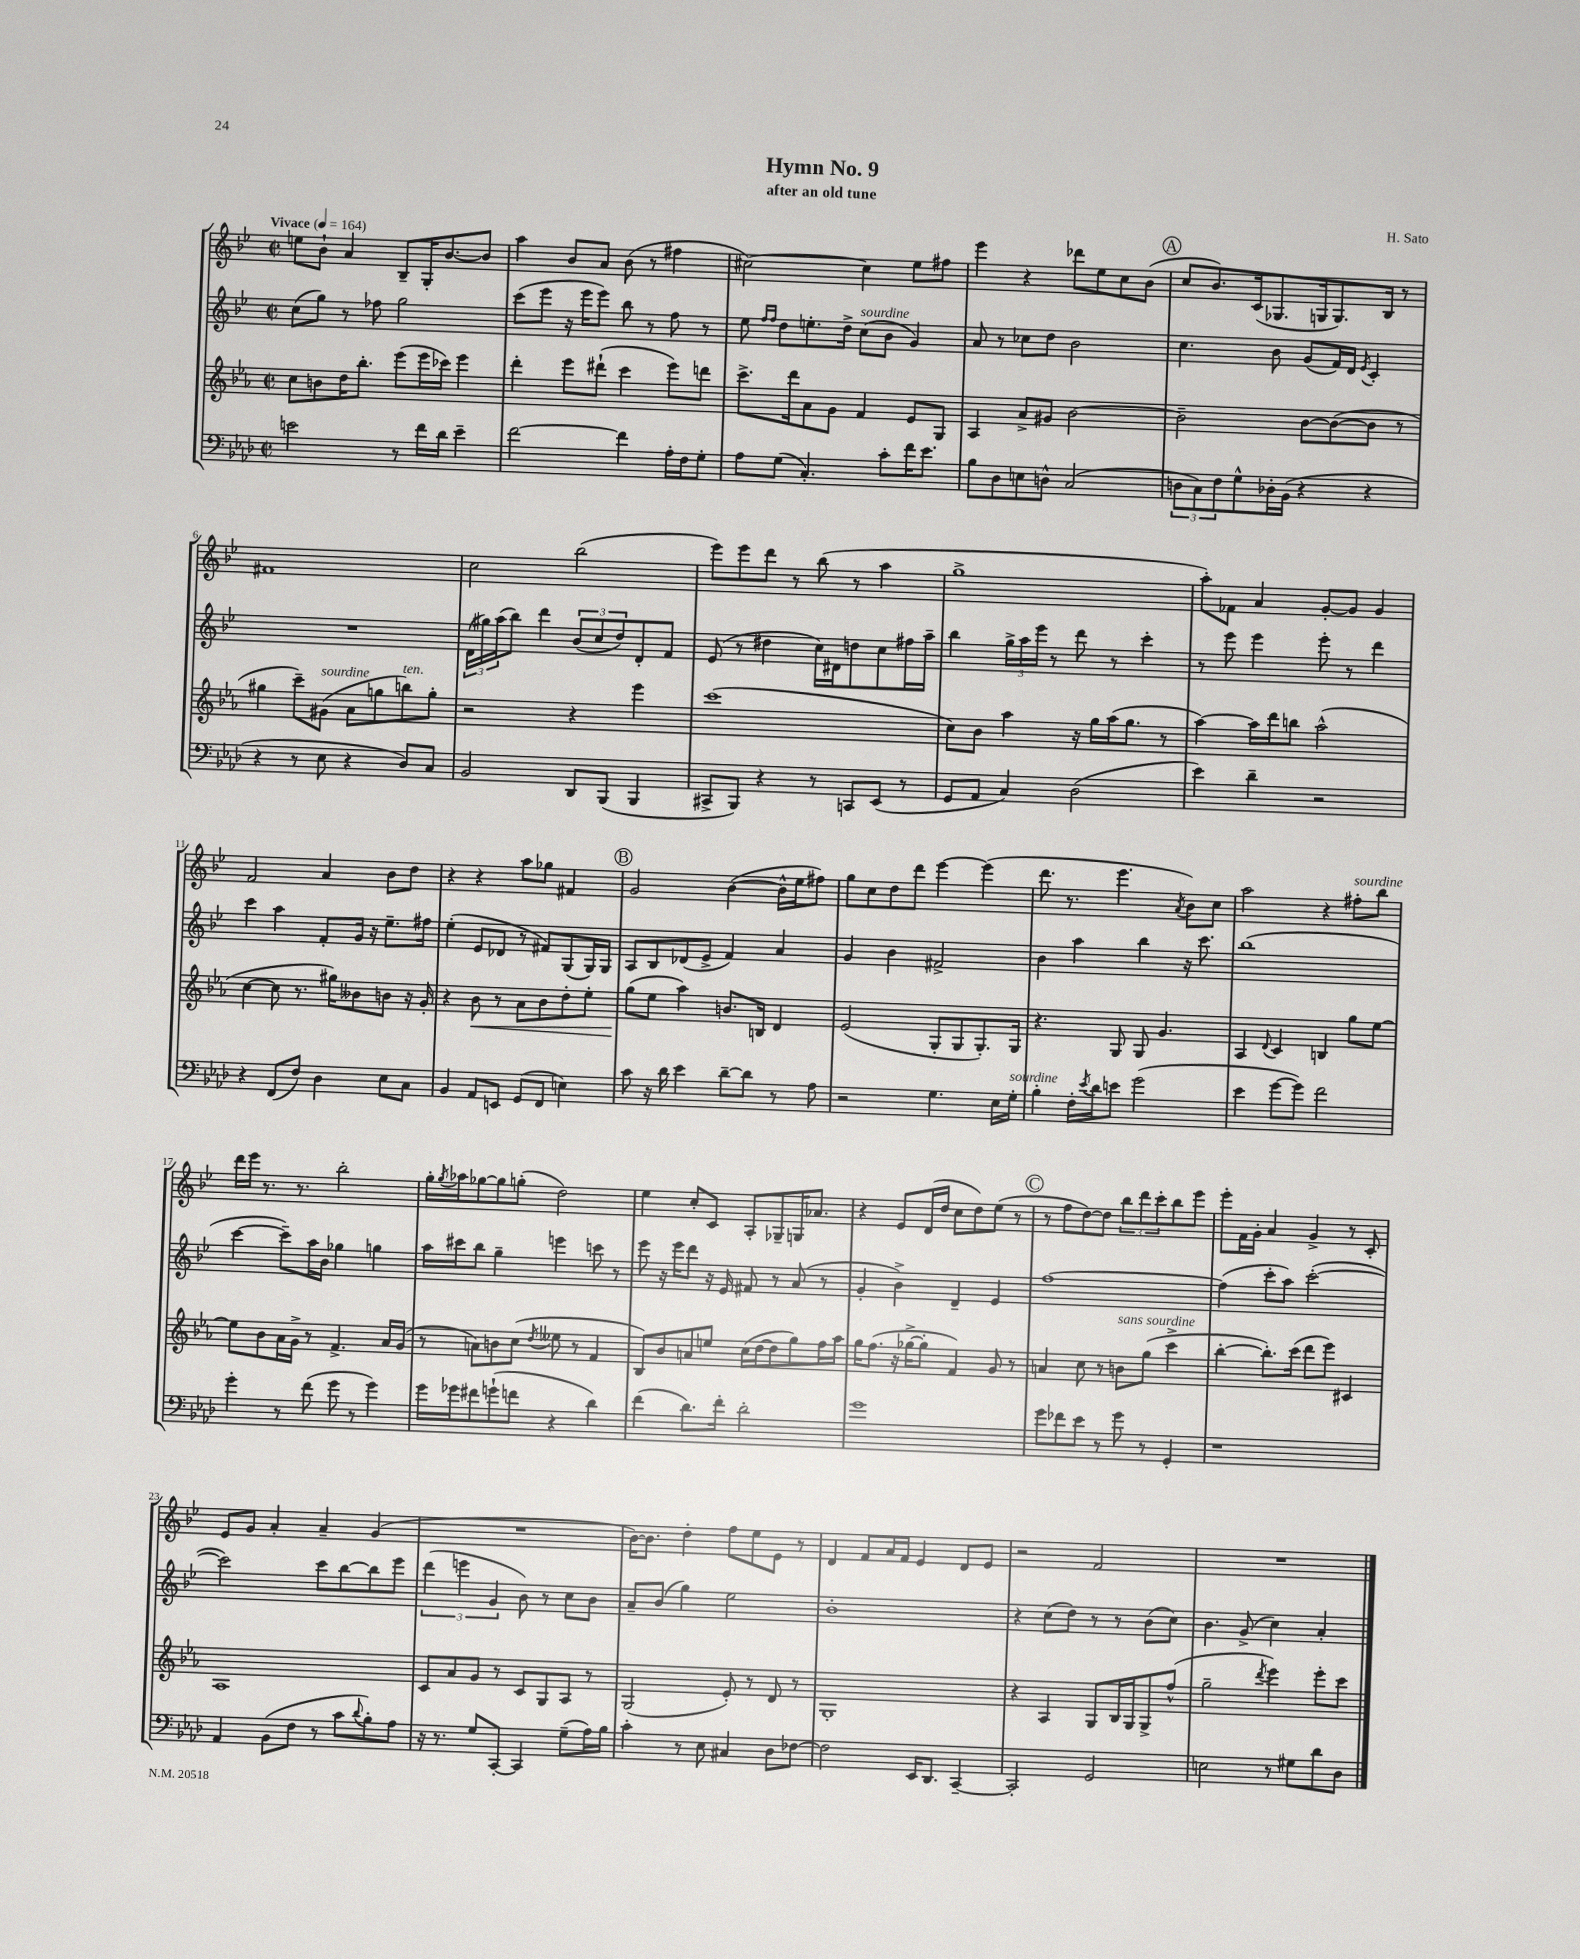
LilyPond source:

\header { title = "Hymn No. 9" composer = "H. Sato" subtitle = "after an old tune" }
<<
\new StaffGroup <<
\new Staff = "s0" {
    \clef treble \key bes \major \defaultTimeSignature \time 2/2 \tempo "Vivace" 4 = 164
    e''8 bes'8-! a'4 bes8-- g16-. bes'8.~ bes'8 |
    a''4 bes'8 a'8 bes'8( r8 fis''4 |
    cis''2~) cis''4 ees''8 fis''8 |
    ees'''4 r4 des'''8 ees''8 c''8 bes'8( |
    \mark \markup { \circle "A" } c''8 bes'8.) c'16( ges8. g16 g8.) bes16 r8 |
    fis'1 |
    c''2 bes''2( |
    ees'''8) ees'''8 d'''8 r8 bes''8( r8 a''4 |
    g''1-> |
    a''8-.) fes'8 a'4 g'8~-. g'8 g'4 |
    f'2 a'4 bes'8 d''8 |
    r4 r4 a''8 ges''8 fis'4 |
    \mark \markup { \circle "B" } g'2 bes'4~( bes'16-^ ees''16 fis''8) |
    g''8 c''8 d''8 d'''8 ees'''4~ ees'''4( |
    d'''8. r8. ees'''4. \acciaccatura { a'8 } bes'8) c''8 |
    a''2 r4 fis''8-.^\markup { \italic "sourdine" } bes''8 |
    d'''16 ees'''16 r8. r8. bes''2-. |
    g''16-. \acciaccatura { g''8 } aes''16 ges''8~ ges''8 g''8-.( d''2) |
    ees''4 c''8-. c'8 a8-. ges8-- g16 aes'8. |
    r4 ees'8 d'16( d''16 c''8 d''8) ees''8( r8 |
    \mark \markup { \circle "C" } r8 f''8 d''8~) d''8 \tuplet 3/2 { bes''8 d'''8 c'''8-. } bes''8 ees'''8 |
    ees'''8-. f'16 g'16-. a'4 g'4-> r8 c'8-. |
    ees'8 g'8 a'4-. a'4-- g'4( |
    R1 |
    bes'16~) bes'8. d''4-. f''8 ees''8 ees'8 r8 |
    d'4 f'8 a'16 f'16 ees'4 d'8 ees'8 |
    r2 f'2 |
    R1 \bar "|." |
}
\new Staff = "s1" {
    \clef treble \key bes \major \defaultTimeSignature \time 2/2
    c''8( g''8) r8 fes''8 g''2 |
    c'''8( ees'''8 r16 ees'''16 ees'''8) bes''8 r8 f''8 r8 |
    ees''8 \grace { f''16 f''16 } d''8 e''8.-. d''16-> c''8^\markup { \italic "sourdine" }( bes'8 g'4) |
    a'8 r8 ces''8 d''8 bes'2 |
    \mark \markup { \circle "A" } c''4. bes'8 g'8( f'16) d'16 \acciaccatura { ees'8 } c'4-. |
    R1 |
    \tuplet 3/2 { d'16( gis''16) a''16( } bes''8) d'''4 \tuplet 3/2 { bes'8( c''8 d''8) } d'8-. f'8 |
    ees'8( r8 dis''4 c''16) dis'16 d''8 c''8 fis''16 a''16-- |
    bes''4 \tuplet 3/2 { g''16-> a''16 ees'''16 } r8 d'''8 r8 c'''4-. |
    r8 ees'''8 ees'''4 ees'''8-. r8 d'''4 |
    c'''4 a''4 f'8-. g'16 r16 ees''8.-- fis''16 |
    ees''4-.( ees'8 des'8 r8 fis'8) g8( g16) g16 |
    \mark \markup { \circle "B" } a8 bes8 des'8( ees'8-> f'4) a'4 |
    g'4 bes'4 fis'2-> |
    bes'4 a''4 bes''4 r16 c'''8. |
    bes''1( |
    c'''4~ c'''8--) a''16 bes'16 ges''4 g''4 |
    a''16 cis'''16 bes''8 g''4-- e'''4 c'''8 r8 |
    ees'''8 r16 ees'''16 d'''8 r16 ees'16 fis'8 r8 a'8( r8 |
    g'4-. bes'4->) d'4-- ees'4 |
    \mark \markup { \circle "C" } f''1~ |
    f''4( c'''8-. a''8) c'''2~-.( |
    c'''2) c'''8 bes''8~ bes''8 ees'''8 |
    \tuplet 3/2 { d'''4( e'''4 g'4 } bes'8) r8 c''8 bes'8 |
    a'8-- bes'8( g''4) ees''2 |
    bes'1-. |
    r4 c''8( d''8) r8 r8 bes'8( c''8) |
    bes'4. g'8->( c''4) a'4-. \bar "|." |
}
\new Staff = "s2" {
    \clef treble \key ees \major \defaultTimeSignature \time 2/2
    c''8 b'8 d''16 bes''8.-. ees'''8( ees'''16 ces'''16) ees'''4 |
    d'''4-. ees'''8 dis'''8-!( c'''4 ees'''8) d'''8 |
    c'''8.-> d'''16 aes'8 g'8 f'4 ees'8 g8 |
    aes4 aes'8-> gis'8 bes'2~ |
    \mark \markup { \circle "A" } bes'2-- bes'8~ bes'8~( bes'8 r8 |
    gis''4 c'''8--) gis'8^\markup { \italic "sourdine" }( aes'8 g''8 b''8^\markup { \italic "ten." }) g''8-. |
    r2 r4 ees'''4 |
    c'''1( |
    c''8) bes'8 aes''4 r16 g''16 aes''16( g''8. r8 |
    aes''4~) aes''16 d'''16 b''8 aes''2-^( |
    c''4~ c''8 r8. gis''16) beses'8 b'8 r16 g'16-. |
    r4 bes'8\< r8 aes'8 bes'8 d''8-. ees''8-. |
    \mark \markup { \circle "B" } g''8\!( ees''8 aes''4) b'8. b16 d'4 |
    ees'2( g8-. g8 g8.-.) g16 |
    r4. g8 g8 g'4. |
    aes4 \appoggiatura { d'8 } c'4 b4 g''8 ees''8~ |
    ees''8 bes'8 aes'16 g'16-> r8 f'4.-> aes'16 g'16( |
    r8 a'8) b'8 c''8( \acciaccatura { d''8 } eeses''8 r8 f'4 |
    bes8) bes'8 a'8 e''8 c''16( d''16~ d''8 g''8) f''16 aes''16 |
    g''16 f''8.( r16 ges''16~-> ges''8-. f'4) g'8 r8 |
    \mark \markup { \circle "C" } a'4 c''8 r8 b'8^\markup { \italic "sans sourdine" } g''8( c'''4-> |
    bes''4~-. bes''8.-.) c'''16( d'''8 ees'''8) cis'4 |
    aes1 |
    c'8 aes'8 g'8 r8 c'8 g8 aes8 r8 |
    g2( ees'8-.) r8 d'8 r8 |
    g1-. |
    r4 aes4 g8 bes16 g16 g8-> f''8-^( |
    g''2-- \acciaccatura { d'''8 } ees'''4) ees'''8-. c'''8 \bar "|." |
}
\new Staff = "s3" {
    \clef bass \key aes \major \defaultTimeSignature \time 2/2
    e'2 r8 f'16 des'16 e'4-- |
    f'2~ f'4 aes16-. f16 g8-. |
    aes8 g8( c4.-.) c'8-. f'16 ees'8. |
    bes8 des8 e8 d8-^ c2( |
    \mark \markup { \circle "A" } \tuplet 3/2 { d8 c8) f8 } g8-^ des16-. bes,16( r4 r4 |
    r4 r8 ees8 r4 des8) c8 |
    bes,2 des,8 bes,,8( bes,,4 |
    cis,8-> bes,,8) r4 r8 c,8 ees,8( r8 |
    g,8 aes,8 c4) des2( |
    ees'4) des'4-- r2 |
    r4 f,8( f8) des4 ees8 c8 |
    bes,4 aes,8 e,8 g,8( f,8 e4) |
    \mark \markup { \circle "B" } c'8 r16 des'16 ees'4 des'8~-- des'8 r8 aes8 |
    r2 g4. ees16 g16-.^\markup { \italic "sourdine" } |
    bes4-. f16-. \acciaccatura { ees'8 } des'16 e'8 g'2( |
    ees'4 g'8~ g'8) f'2 |
    g'4-. r8 f'8( g'8 r8 g'4) |
    g'16 ges'16 fis'8 g'8-!( f'8 r4 des'4) |
    f'4( des'8.) f'16-. des'2-. |
    g'1 |
    \mark \markup { \circle "C" } g'8 fes'8 ees'8 r8 g'8 r8 g,4-. |
    r1 |
    aes,4 bes,8( f8 r8 c'8 \appoggiatura { des'8 } bes8-.) aes8 |
    r16 r8. g8 c,8~-. c,4 g8--( aes16) bes16 |
    c'4-. r8 ees8 cis4 des8 fes8~ |
    fes2 ees,16 des,8. c,4~-- |
    c,2-. g,2 |
    e2 r8 gis8 des'8 des8 \bar "|." |
}
>>
>>
